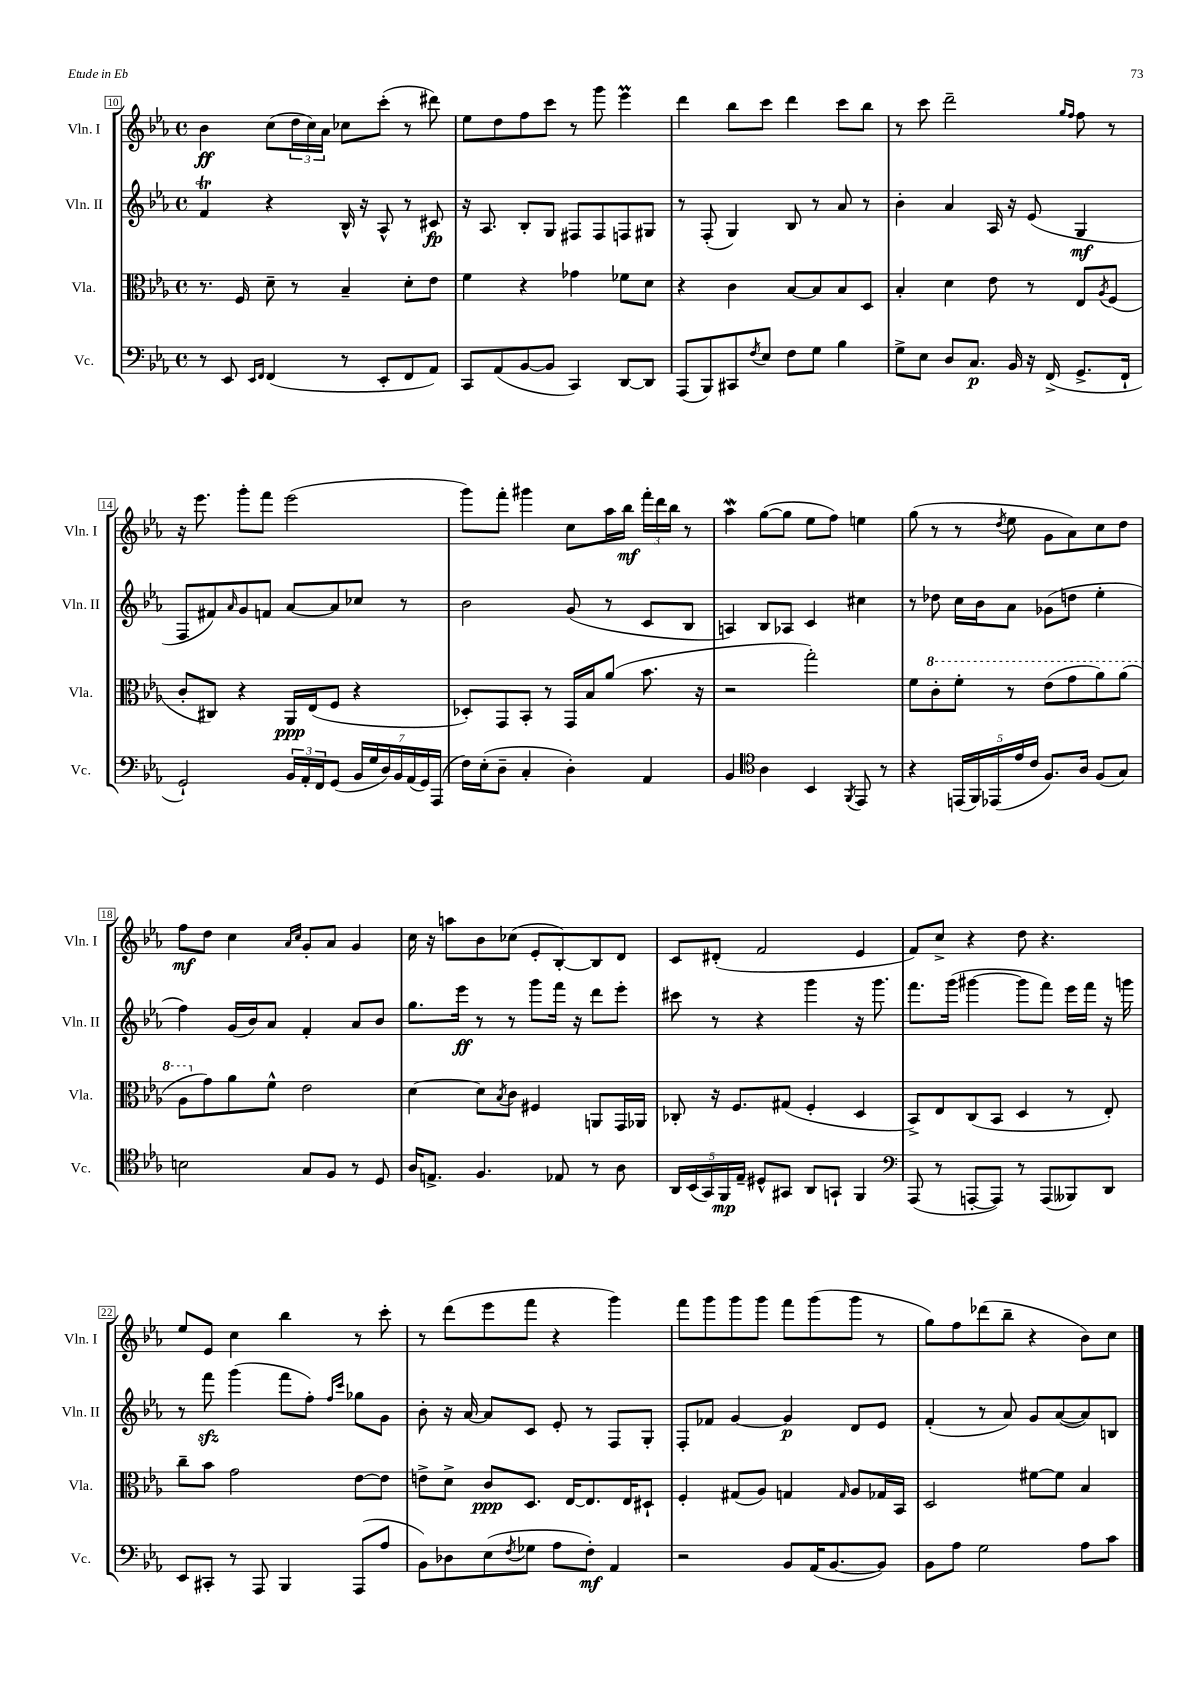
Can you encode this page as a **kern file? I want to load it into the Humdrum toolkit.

**kern	**dynam	**kern	**dynam	**kern	**dynam	**kern	**dynam
*part4	*part4	*part3	*part3	*part2	*part2	*part1	*part1
*staff4	*staff4	*staff3	*staff3	*staff2	*staff2	*staff1	*staff1
*I"Vc.	*	*I"Vla.	*	*I"Vln. II	*	*I"Vln. I	*
*I'Vc.	*	*I'Vla.	*	*I'Vln. II	*	*I'Vln. I	*
*clefF4	*	*clefC3	*	*clefG2	*	*clefG2	*
*k[b-e-a-]	*	*k[b-e-a-]	*	*k[b-e-a-]	*	*k[b-e-a-]	*
*M4/4	*	*M4/4	*	*M4/4	*	*M4/4	*
*met(c)	*	*met(c)	*	*met(c)	*	*met(c)	*
=10	=10	=10	=10	=10	=10	=10	=10
8r	.	8.r	.	4fT/	.	4b-\	ff
8EE-/	.	.	.	.	.	.	.
.	.	16F/	.	.	.	.	.
16qqEE-/LL	.	.	.	.	.	.	.
16qqFF/JJ	.	.	.	.	.	.	.
(4FF/	.	8d~\	.	4r	.	(8cc\L	.
.	.	8r	.	.	.	24dd\L	.
.	.	.	.	.	.	24cc\)	.
.	.	.	.	.	.	24a-\JJ	.
8r	.	4B-~/	.	16B-^^/	.	8cc-X\L	.
.	.	.	.	16r	.	.	.
8EE-'/L	.	.	.	8A-^^/	.	(8ccc'\J	.
8FF/	.	8d'\L	.	8r	.	8r	.
8AA-/J)	.	8e-\J	.	8c#X/	fp	8ddd#X\)	.
=11	=11	=11	=11	=11	=11	=11	=11
8CC/L	.	4f\	.	16r	.	8ee-\L	.
.	.	.	.	8.A-/	.	.	.
(8AA-/	.	.	.	.	.	8dd\	.
[8BB-/	.	4r	.	8B-'/L	.	8ff\	.
8BB-/J]	.	.	.	8G/J	.	8ccc\J	.
4CC/)	.	4g-X\	.	8F#X/L	.	8r	.
.	.	.	.	8F#/	.	8ggg\	.
[8DD/L	.	8f-X\L	.	8Fn/	.	4eee-M\	.
8DD/J]	.	8d\J	.	8G#X/J	.	.	.
=12	=12	=12	=12	=12	=12	=12	=12
(8AAA-/L	.	4r	.	8r	.	4ddd\	.
8BBB-/)	.	.	.	(8F'/	.	.	.
8CC#X/	.	4c\	.	4G/)	.	8bb-\L	.
8qF/	.	.	.	.	.	.	.
8E-/J	.	.	.	.	.	8ccc\J	.
8F\L	.	[8B-/L	.	8B-/	.	4ddd\	.
8G\J	.	8B-/]	.	8r	.	.	.
4B-\	.	8B-/	.	8a-/	.	8ccc\L	.
.	.	8D/J	.	8r	.	8bb-\J	.
=13	=13	=13	=13	=13	=13	=13	=13
8G^\L	.	4B-'/	.	4b-'\	.	8r	.
8E-\J	.	.	.	.	.	8ccc\	.
8D/L	.	4d\	.	4a-/	.	2ddd~\	.
8.C/J	p	.	.	.	.	.	.
.	.	8e-\	.	16A-/	.	.	.
16BB-/	.	.	.	16r	.	.	.
16r	.	8r	.	(8e-/	.	.	.
(16FF^/	.	.	.	.	.	.	.
.	.	.	.	.	.	16qqgg/LL	.
.	.	.	.	.	.	16qqff/JJ	.
8.GG^/L	.	8E-/L	.	4G/	mf	8ff\	.
.	.	8qA-/	.	.	.	.	.
.	.	(8F/J	.	.	.	8r	.
16FF`/Jk	.	.	.	.	.	.	.
!!LO:LB:g=z
=14	=14	=14	=14	=14	=14	=14	=14
2GG`/)	.	8c'/L	.	8F/L	.	16r	.
.	.	.	.	.	.	8.eee-\	.
.	.	8C#X/J)	.	8f#X/)	.	.	.
.	.	.	.	16qqa-/	.	.	.
.	.	4r	.	8g/	.	8ggg'\L	.
.	.	.	.	8fn/J	.	8fff\J	.
24BB-/LL	.	16AA-/LL	ppp	[8a-/L	.	(2eee-\	.
24AA-'/	.	.	.	.	.	.	.
.	.	(16E-/J	.	.	.	.	.
24FF/J	.	.	.	.	.	.	.
(8GG/J	.	8F/J	.	8a-/]	.	.	.
28BB-/LL	.	4r	.	8cc-X/J	.	.	.
28G/	.	.	.	.	.	.	.
28D/)	.	.	.	.	.	.	.
28BB-/	.	.	.	.	.	.	.
.	.	.	.	8r	.	.	.
(28AA-/	.	.	.	.	.	.	.
28GG/)	.	.	.	.	.	.	.
(28AAA-/JJ	.	.	.	.	.	.	.
=15	=15	=15	=15	=15	=15	=15	=15
16F\LL)	.	8D-X'/L)	.	2b-\	.	8ggg\L)	.
(16E-'\J	.	.	.	.	.	.	.
8D~\J	.	8GG/	.	.	.	8fff'\J	.
4C'/	.	8BB-'/J	.	.	.	4ggg#X\	.
.	.	8r	.	.	.	.	.
4D'\)	.	16GG/LL	.	(8g/	.	8cc\L	.
.	.	16B-/J	.	.	.	.	.
.	.	(8a-/J	.	8r	.	16aa-\L	.
.	.	.	.	.	.	16bb-\JJ	mf
4AA-/	.	8.b-\	.	8c/L	.	24fff'\LL	.
.	.	.	.	.	.	24ddd\	.
.	.	.	.	.	.	24bb-\JJ	.
.	.	.	.	8B-/J	.	8r	.
.	.	16r	.	.	.	.	.
=16	=16	=16	=16	=16	=16	=16	=16
4BB-/	.	2r	.	4An/)	.	4aa-w\	.
*clefC4	*	*	*	*	*	*	*
4A-\	.	.	.	8B-/L	.	([8gg\L	.
.	.	.	.	8A-X/J	.	8gg\J]	.
4BB-/	.	2gg'\)	.	4c/	.	8ee-\L	.
.	.	.	.	.	.	8ff\J)	.
8qFF/	.	.	.	.	.	.	.
8EE-/	.	.	.	4cc#X\	.	4een\	.
8r	.	.	.	.	.	.	.
=17	=17	=17	=17	=17	=17	=17	=17
4r	.	8f\L	.	8r	.	(8gg\	.
*	*	*8va	*	*	*	*	*
.	.	8cc'\	.	8dd-X\	.	8r	.
(20EEn/LL	.	8ff'\J	.	16cc\LL	.	8r	.
20FF/)	.	.	.	.	.	.	.
.	.	.	.	16b-\J	.	.	.
(20EE-X/	.	.	.	.	.	.	.
.	.	.	.	.	.	8qdd/	.
.	.	8r	.	8a-\J	.	8ee-\	.
20e-/	.	.	.	.	.	.	.
20c/JJ	.	.	.	.	.	.	.
8.F/L)	.	(8ee-\L	.	(8g-X\L	.	8g\L	.
.	.	8gg\	.	8ddn\J	.	8a-\)	.
16A-/Jk	.	.	.	.	.	.	.
(8F/L	.	8aa-\)	.	4ee-'\	.	8cc\	.
8G/J)	.	(8aa-\J	.	.	.	8dd\J	.
!!LO:LB:g=z
=18	=18	=18	=18	=18	=18	=18	=18
2Bn\	.	8a-\L	.	4ff\)	.	8ff\L	mf
*	*	*X8va	*	*	*	*	*
.	.	8g\)	.	.	.	8dd\J	.
.	.	8a-\	.	(16g/LL	.	4cc\	.
.	.	.	.	16b-/J)	.	.	.
.	.	8f^^\J	.	8a-/J	.	.	.
.	.	.	.	.	.	16qqa-/LL	.
.	.	.	.	.	.	16qqcc/JJ	.
8G/L	.	2e-\	.	4f'/	.	8g'/L	.
8F/J	.	.	.	.	.	8a-/J	.
8r	.	.	.	8a-/L	.	4g/	.
8D/	.	.	.	8b-/J	.	.	.
=19	=19	=19	=19	=19	=19	=19	=19
16A-/KL	.	[4d\	.	8.gg\L	.	16cc\	.
8.En^/J	.	.	.	.	.	16r	.
.	.	.	.	.	.	8aan\L	.
.	.	.	.	16eee-\Jk	ff	.	.
4.F/	.	8d\L]	.	8r	.	8b-\	.
.	.	8qB-/	.	.	.	.	.
.	.	8c\J	.	8r	.	(8cc-X\J	.
.	.	4F#X/	.	8ggg\L	.	8e-'/L	.
8E-X/	.	.	.	16fff\Jk	.	[8B-'/)	.
.	.	.	.	16r	.	.	.
8r	.	8AAn/L	.	8ddd\L	.	8B-/]	.
8A-\	.	16GG/L	.	8eee-'\J	.	8d/J	.
.	.	16AA-X/JJ	.	.	.	.	.
=20	=20	=20	=20	=20	=20	=20	=20
20AA-/LL	.	8C-X'/	.	8ccc#X\	.	8c/L	.
(20BB-/	.	.	.	.	.	.	.
20GG/)	.	.	.	.	.	.	.
.	.	16r	.	8r	.	(8d#X'/J	.
20FF/	mp	.	.	.	.	.	.
.	.	8.F/L	.	.	.	.	.
20E-~/JJ	.	.	.	.	.	.	.
8D#X^^/L	.	.	.	4r	.	2f/	.
8GG#X/J	.	(8G#X/J	.	.	.	.	.
8AA-/L	.	4F'/	.	4ggg\	.	.	.
8GGn`/J	.	.	.	.	.	.	.
4FF/	.	4D/	.	16r	.	4e-/	.
.	.	.	.	8.ggg\	.	.	.
=21	=21	=21	=21	=21	=21	=21	=21
*clefF4	*	*	*	*	*	*	*
(8AAA-/	.	8BB-^/L)	.	8.fff\L	.	8f/L)	.
8r	.	8E-/	.	.	.	8cc^/J	.
.	.	.	.	(16ggg\Jk	.	.	.
[8AAAn'/L	.	(8C/	.	[4ggg#X\	.	4r	.
8AAA/J])	.	8BB-/J	.	.	.	.	.
8r	.	4D/	.	8ggg#\L]	.	8dd\	.
(8AAA/L	.	.	.	8fff\J)	.	4.r	.
8BBB--X/)	.	8r	.	16eee-\LL	.	.	.
.	.	.	.	16fff\JJ	.	.	.
8DD/J	.	8E-'/)	.	16r	.	.	.
.	.	.	.	16gggn\	.	.	.
!!LO:LB:g=z
=22	=22	=22	=22	=22	=22	=22	=22
8EE-/L	.	8cc~\L	.	8r	.	8ee-/L	.
8CC#X'/J	.	8b-\J	.	8fffzz\	.	8e-/J	.
8r	.	2g\	.	(4ggg\	.	4cc\	.
8AAA-/	.	.	.	.	.	.	.
4BBB-/	.	.	.	8fff\L	.	4bb-\	.
.	.	.	.	8ff'\J)	.	.	.
.	.	.	.	16qqff/LL	.	.	.
.	.	.	.	16qqccc/JJ	.	.	.
(8AAA-/L	.	[8e-\L	.	8gg-X\L	.	8r	.
8A-/J	.	8e-\J]	.	8g\J	.	8ccc'\	.
=23	=23	=23	=23	=23	=23	=23	=23
8BB-\L)	.	8en^\L	.	8b-'\	.	8r	.
8D-X\	.	8d^\J	.	16r	.	(8ddd\L	.
.	.	.	.	[16a-/	.	.	.
(8E-\	.	8c/L	ppp	8a-/L]	.	8eee-\	.
8qF/	.	.	.	.	.	.	.
8G-X\J	.	8.D/J	.	8c/J	.	8fff\J	.
8A-\L	.	.	.	8e-'/	.	4r	.
.	.	[16E-/KL	.	.	.	.	.
8F'\J)	mf	8.E-/]	.	8r	.	.	.
4AA-/	.	.	.	8F/L	.	4ggg\)	.
.	.	16E-/K	.	.	.	.	.
.	.	8D#X`/J	.	8G'/J	.	.	.
=24	=24	=24	=24	=24	=24	=24	=24
2r	.	4F'/	.	8F'/L	.	8fff\L	.
.	.	.	.	8f-X/J	.	8ggg\	.
.	.	(8G#X/L	.	[4g/	.	8ggg\	.
.	.	8A-/J)	.	.	.	8ggg\J	.
8BB-/L	.	4Gn/	.	4g/]	p	8fff\L	.
(16AA-/K	.	.	.	.	.	(8ggg\	.
[8.BB-/	.	.	.	.	.	.	.
.	.	16qqG/	.	.	.	.	.
.	.	8A-/L	.	8d/L	.	8ggg\J	.
8BB-/J])	.	16G-X/L	.	8e-/J	.	8r	.
.	.	16BB-/JJ	.	.	.	.	.
=25	=25	=25	=25	=25	=25	=25	=25
8BB-\L	.	2D/	.	(4f'/	.	8gg\L)	.
8A-\J	.	.	.	.	.	8ff\	.
2G\	.	.	.	8r	.	(8ddd-X\	.
.	.	.	.	8a-/)	.	8bb-~\J	.
.	.	[8f#X\L	.	8g/L	.	4r	.
.	.	8f#\J]	.	([8a-/	.	.	.
8A-\L	.	4B-/	.	8a-/])	.	8b-\L)	.
8c\J	.	.	.	8Bn/J	.	8cc\J	.
==	==	==	==	==	==	==	==
*-	*-	*-	*-	*-	*-	*-	*-
